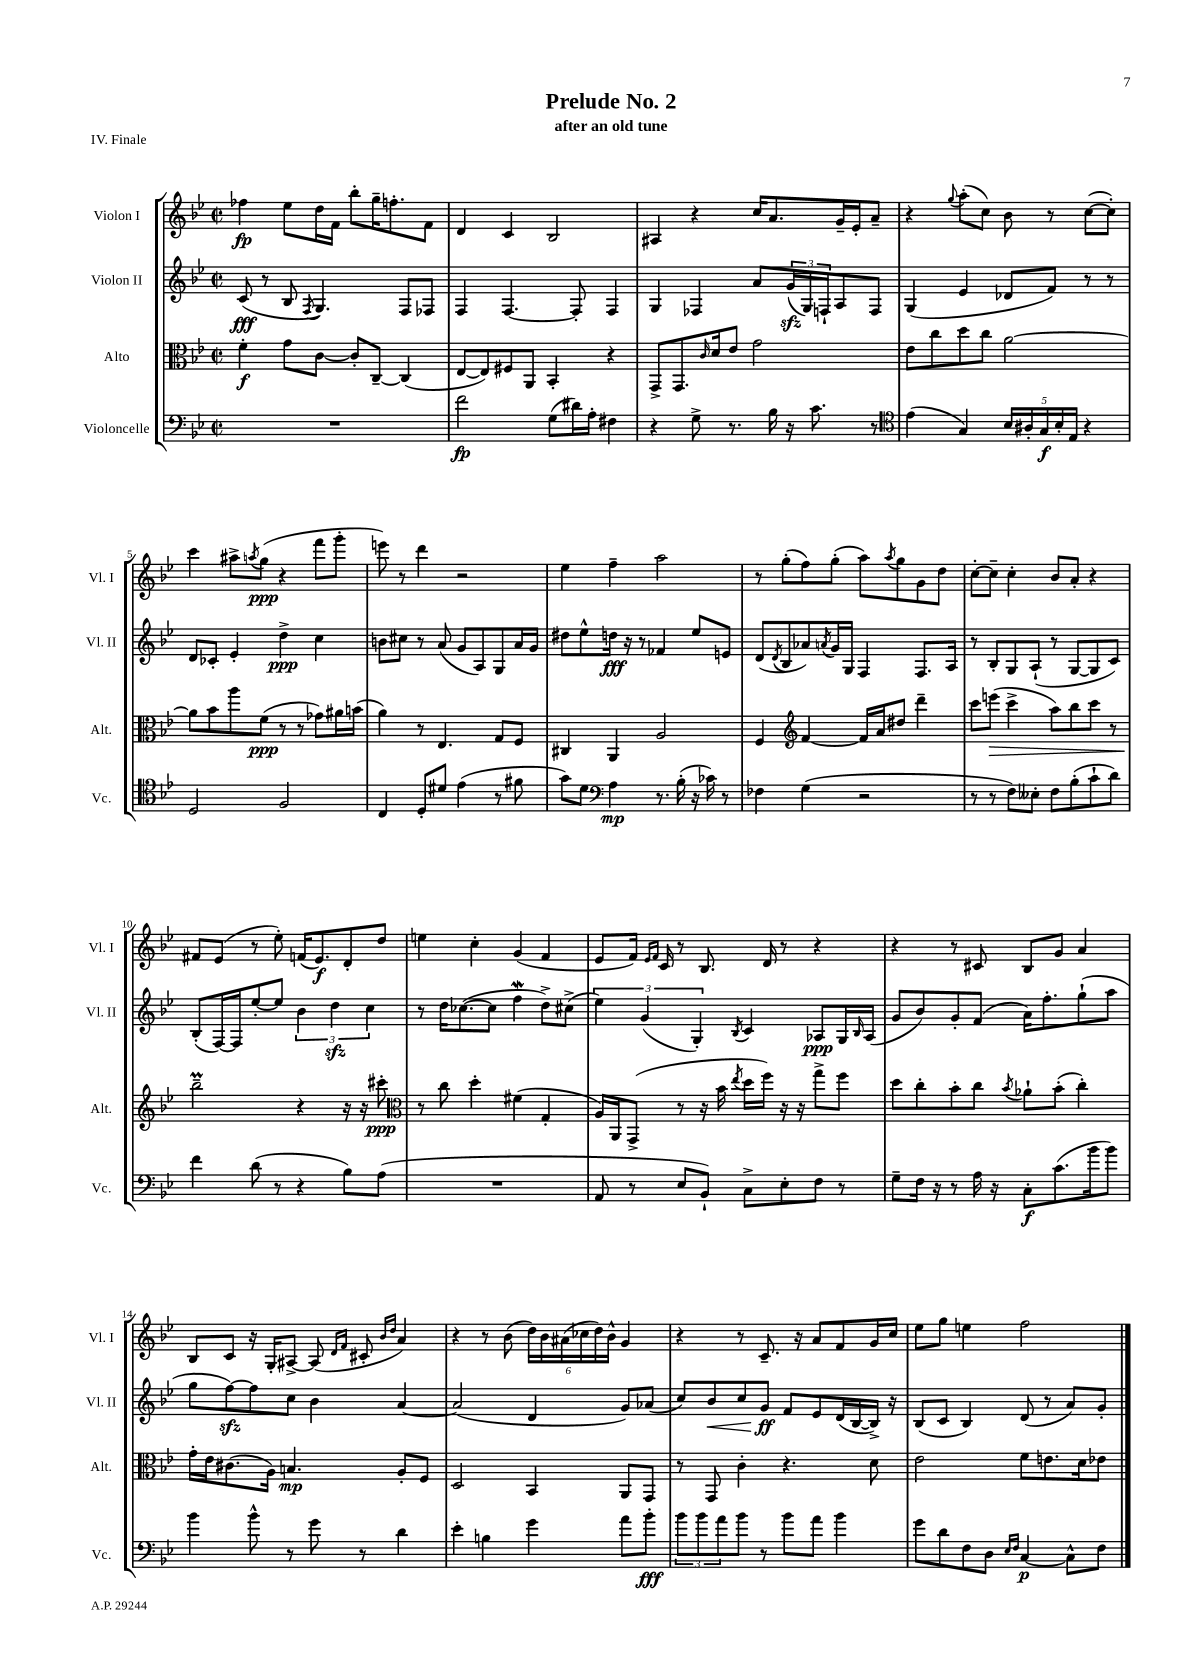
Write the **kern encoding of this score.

**kern	**kern	**kern	**kern
*staff4	*staff3	*staff2	*staff1
*clefF4	*clefC3	*clefG2	*clefG2
*k[b-e-]	*k[b-e-]	*k[b-e-]	*k[b-e-]
*M2/2	*M2/2	*M2/2	*M2/2
*met(c|)	*met(c|)	*met(c|)	*met(c|)
1r	4f'	(8c	4ff-
.	.	8r	.
.	8g	8B-	8ee-
.	.	8qF	.
.	[8c	4.G)	16dd
.	.	.	16f
.	8c']	.	8bb-'
.	[8C~	.	16gg~
.	.	.	8.ff'
.	(4C]	8F	.
.	.	8F-	8f
=	=	=	=
2f	[8E-	4F	4d
.	8E-])	.	.
.	8F#	[4.F	4c
.	8AA	.	.
(8G	4BB-'	.	2B-
16d#)	.	8F']	.
16A'	.	.	.
4F#	4r	4F	.
=	=	=	=
4r	8GG^	4G	4A#
.	8.GG	.	.
8G^	.	4F-	4r
.	16qqc	.	.
.	16d	.	.
8.r	8e-	.	.
.	2g	8a	16cc
16B-	.	.	8.a
16r	.	(24g	.
.	.	24G)	.
8.c	.	.	.
.	.	24F`	.
.	.	8A	16g~
.	.	.	16e-'
8r	.	8F	8a~
=	=	=	=
*clefC4	*	*	*
(4e-	8e-	(4G	4r
.	8cc	.	.
.	.	.	8qqgg
4G)	8dd	4e-	(8aa'
.	8cc	.	8cc)
20B-	[2a	8d-	8b-
20A#'	.	.	.
20G	.	.	.
.	.	8f)	8r
20B-'	.	.	.
20E-	.	.	.
4r	.	8r	([8cc
.	.	8r	8cc'])
=	=	=	=
2D	8a]	8d	4ccc
.	8b-	8c-'	.
.	8aa	4e-'	8aa#^
.	.	.	8qaa
.	(8f	.	(8gg
2F	8r	4dd^	4r
.	8r	.	.
.	8g-)	4cc	8fff
.	16a#	.	8ggg'
.	(16b	.	.
=	=	=	=
4C	4a)	8b	8eee)
.	.	8cc#	8r
8D'	8r	8r	4ddd
8d#	4.E-	(8a	.
(4e-	.	8g	2r
.	.	8A)	.
8r	8G	8G	.
8f#	8F	16a	.
.	.	16g	.
=	=	=	=
8g)	4C#	8dd#	4ee-
8d	.	8ee-^^	.
*clefF4	*	*	*
4A	4AA	16dd	4ff~
.	.	16r	.
.	.	8r	.
8.r	2A	4f-	2aa
(16B-'	.	.	.
16r	.	8ee-	.
16c-)	.	.	.
8r	.	8e	.
=	=	=	=
4F-	4F	(8d	8r
.	.	8qd	.
.	.	8B-	(8gg'
*	*clefG2	*	*
(4G	[4f	8a-)	8ff)
.	.	8qa	.
.	.	16g	(8gg'
.	.	16G	.
2r	16f]	4F	8aa)
.	16a	.	.
.	.	.	8qaa
.	8dd#	.	8gg
.	4ddd~	8.F	8g
.	.	.	8dd
.	.	16A	.
=	=	=	=
8r	8ccc	8r	[8cc'
8r	(8eee	8B-'	8cc~]
8F)	4ccc^	8G	4cc'
8E--'	.	(8A`	.
8F	8aa)	8r	8b-
(8B-'	8bb-	[8G	8a'
8c`	8ccc	8G]	4r
8d)	8r	8c)	.
=	=	=	=
4f	2bb-~	(8B-'	8f#
.	.	[16F)	(8e-
.	.	16F]	.
(8d	.	[8ee-'	8r
8r	.	8ee-]	8ee-')
4r	4r	6b-	(16f
.	.	.	8.e-)
.	.	6dd	.
8B-)	16r	.	8d'
.	16r	.	.
.	.	6cc	.
(8A	8ccc#'	.	8dd
=	=	=	=
*	*clefC3	*	*
1r	8r	8r	4ee
.	8cc	16dd	.
.	.	([8.cc-	.
.	4dd'	.	4cc'
.	.	8cc-]	.
.	(4f#	4ff	(4g
.	4G'	8dd^)	4f
.	.	(8cc#^	.
=	=	=	=
8AA	16A)	6ee-)	8e-
.	16AA	.	.
8r	(8GG^	.	16f)
.	.	(6g	.
.	.	.	16qqe-
.	.	.	16qqf
.	.	.	16c
8E-	8r	.	8r
.	.	6G')	.
8BB-`)	16r	.	8.B-
.	16b-	.	.
.	8qee-	8qB-	.
8C^	16dd	4c	.
.	16ff)	.	16d
8E-'	16r	.	8r
.	16r	.	.
8F	8gg^	8A-	4r
8r	8ff	16G	.
.	.	16qqB-	.
.	.	(16A-	.
=	=	=	=
8G~	8dd	8g	4r
16F	8cc'	8b-)	.
16r	.	.	.
8r	8b-'	8g'	8r
16A	8cc	(8f	8c#
16r	.	.	.
.	8qb-	.	.
8C'	8a-`	16a)	8B-
.	.	8.ff'	.
(8.c	(8b-'	.	8g
.	4cc')	(8gg`	4a
16b-	.	.	.
8b-)	.	8aa	.
=	=	=	=
4b-	16g'	8gg	8B-
.	16e-	.	.
.	(8.c#	[8ff)	8c
8b-^^	.	8ff]	16r
.	16A)	.	16G'
8r	4.B	8cc	[8A#^
8g	.	4b-	(8A#]
.	.	.	16qqd
.	.	.	16qqf
8r	.	.	8c#'
.	.	.	16qqb-
.	.	.	16qqdd
4d	8A'	[4a	4a)
.	8F	.	.
=	=	=	=
4e-'	2D	(2a]	4r
4B	.	.	8r
.	.	.	(8b-
4g	4BB-	4d	24dd)
.	.	.	24b-
.	.	.	(24a#
.	.	.	24cc-
.	.	.	24dd)
.	.	.	24b-^^
8a	8AA	8g)	4g
8b-'	8GG	(8a-	.
=	=	=	=
12b-	8r	8cc)	4r
12b-	.	.	.
.	8GG	8b-	.
12a	.	.	.
8b-	4c'	8cc	8r
8r	.	8g	8.c~
8b-	4.r	8f	.
.	.	.	16r
8a	.	8e-	8a
4b-	.	(16d	8f
.	.	[16B-	.
.	8d	16B-^])	16g
.	.	16r	16cc
=	=	=	=
8g	2e-	(8B-	8ee-
8d	.	8c	8gg
8F	.	4B-)	4ee
8D	.	.	.
16qqE-	.	.	.
16qqF	.	.	.
[4C	8f	(8d	2ff
.	8.e	8r	.
8C^^]	.	8a)	.
.	16d	.	.
8F	8e-	8g'	.
==	==	==	==
*-	*-	*-	*-
